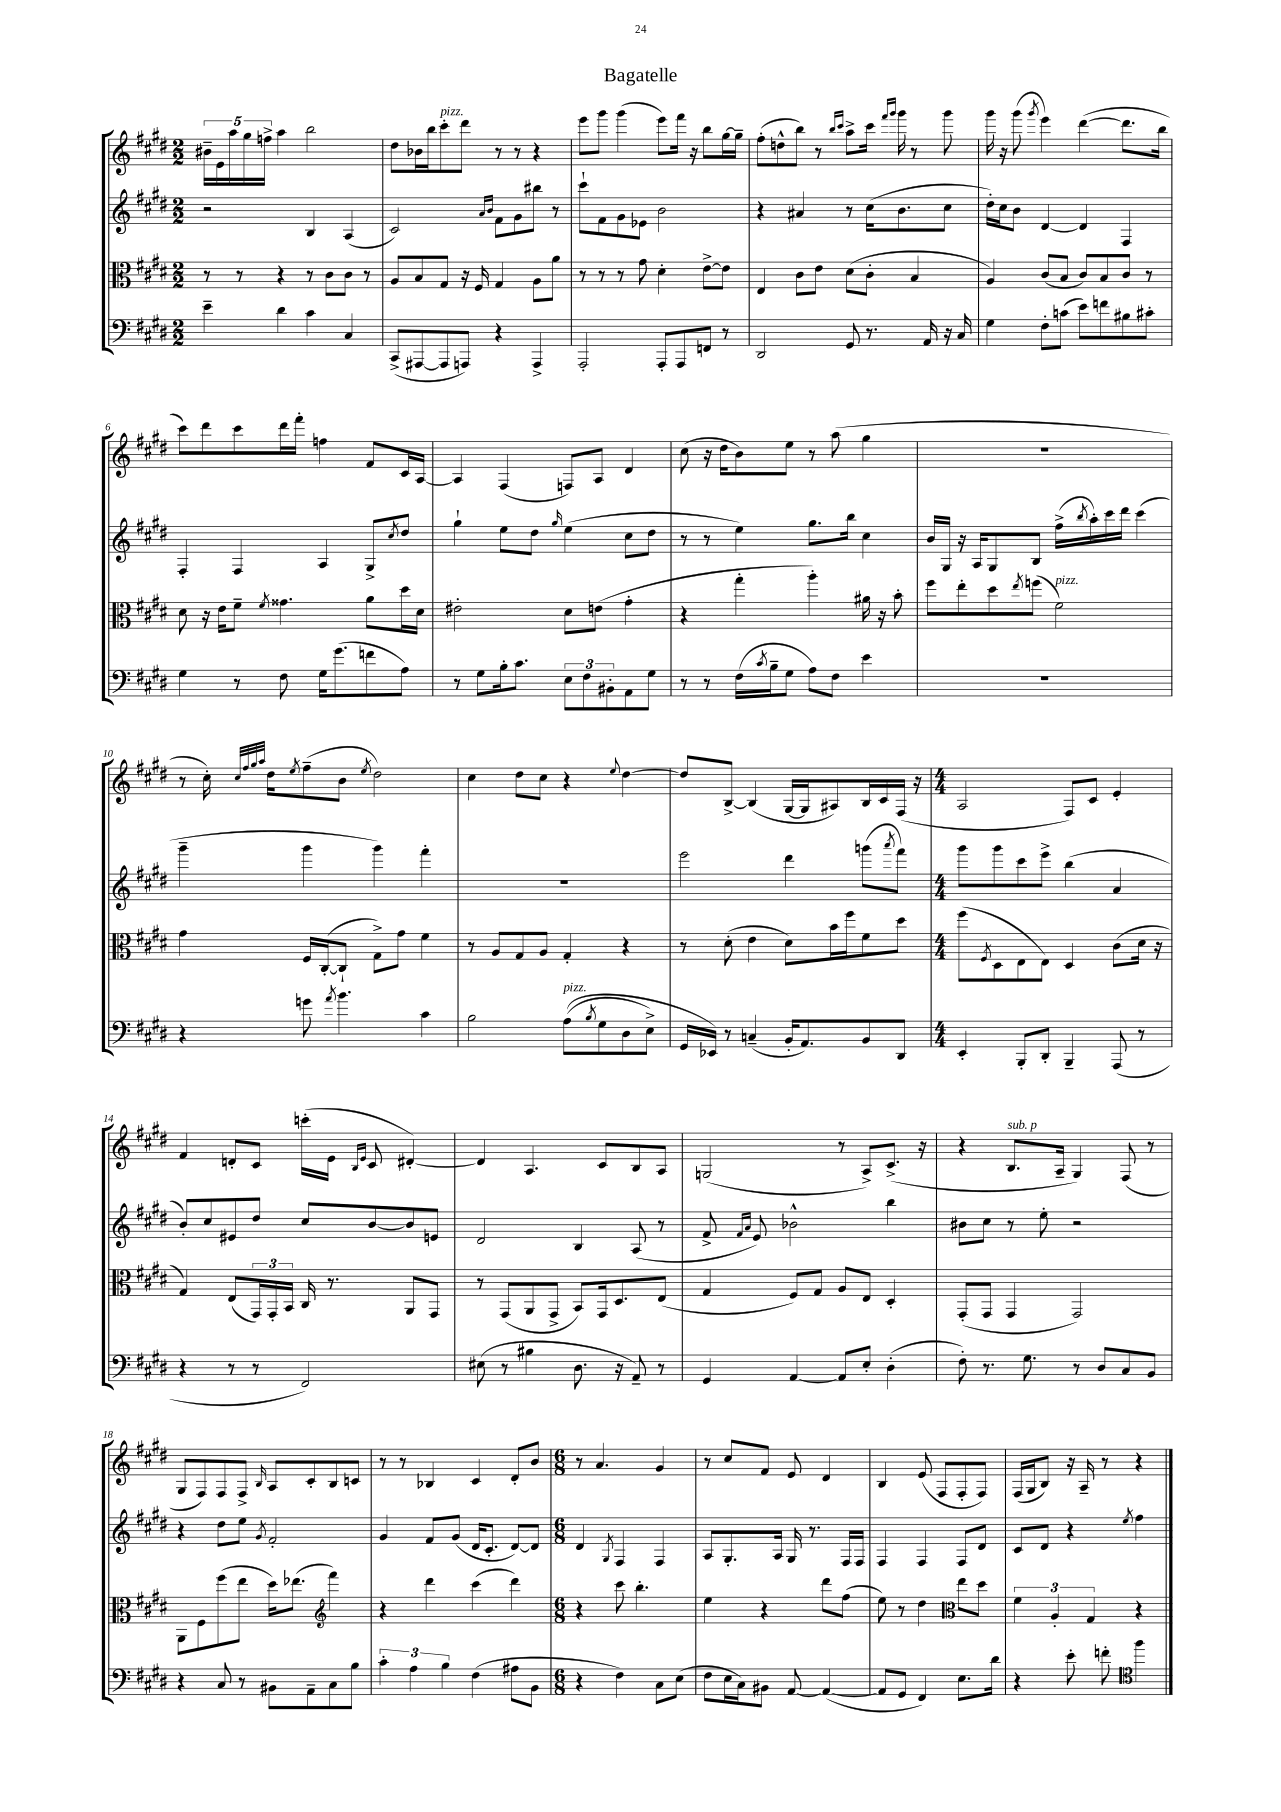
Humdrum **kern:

**kern	**kern	**kern	**kern
*part4	*part3	*part2	*part1
*staff4	*staff3	*staff2	*staff1
*clefF4	*clefC3	*clefG2	*clefG2
*k[f#c#g#d#]	*k[f#c#g#d#]	*k[f#c#g#d#]	*k[f#c#g#d#]
*M2/2	*M2/2	*M2/2	*M2/2
=1	=1	=1	=1
4e~\	8r	2r	20b#X~\LL
.	.	.	20e\
.	.	.	20aa\
.	8r	.	.
.	.	.	20gg#\
.	.	.	20ffn^\JJ
4d#\	4r	.	4aa\
4c#\	8r	4B/	2bb\
.	8c#\L	.	.
4C#/	8c#\J	(4A/	.
.	8r	.	.
=2	=2	=2	=2
(8CC#^/L	8A/L	2c#/)	8dd#\L
[8AAA#X/	8B/	.	16b-X\L
.	.	.	16bb\J
!	!	!	!LO:TX:a:i:t=pizz.
8AAA#/]	8G#/J	.	8ccc#'\
8AAAn/J)	16r	.	8ddd#\J
.	16F#/	.	.
.	.	16qqa/LL	.
.	.	16qqb/JJ	.
4r	4G#/	8f#\L	8r
.	.	8g#\	8r
4AAA^/	8A\L	8bb#X\J	4r
.	8a\J	8r	.
=3	=3	=3	=3
2AAA'/	8r	8ccc#`\L	8eee\L
.	8r	8f#\	8ggg#\J
.	8r	8g#\	(4ggg#\
.	8g#\	8e-X\J	.
8AAA'/L	4d#'\	2b\	8eee\L)
8AAA/	.	.	16fff#\Jk
.	.	.	16r
8FFn/J	[8e^\L	.	8bb\L
8r	8e\J]	.	[16gg#\L
.	.	.	16gg#~\JJ]
=4	=4	=4	=4
2DD#/	4E/	4r	(8ff#'\L
.	.	.	8ddn^^\
.	8c#\L	4a#X/	8bb\J)
.	8e\J	.	8r
.	.	.	16qqbb/LL
.	.	.	16qqccc#/JJ
8GG#/	(8d#\L	8r	8aa^\L
8.r	8c#'\J	(16cc#\KL	16ccc#\Jk
.	.	.	16qqfff#/LL
.	.	.	16qqggg#/JJ
.	.	8.b\	16ggg#\
.	4B/	.	8r
16AA/	.	.	.
16r	.	8cc#\J	8ggg#\
16C#/	.	.	.
=5	=5	=5	=5
4G#\	4A/)	16dd#'\LL)	16ggg#\
.	.	16cc#\J	16r
.	.	8b\J	(8ggg#\
.	.	.	8qggg#/
8F#'\L	(8c#/L	[4d#/	4eee\)
(8cn\J	8B/J	.	.
8e\L)	8c#/L)	4d#/]	([4ddd#\
8fn\	8B/	.	.
8B#X\	8c#/J	4F#/	8.ddd#\L]
8c#X'\J	8r	.	.
.	.	.	16bb\Jk
!!LO:LB:g=z
=6	=6	=6	=6
4G#\	8d#\	4F#'/	8ccc#\L)
.	16r	.	8ddd#\
.	16e\KL	.	.
8r	8f#~\J	4F#/	8ccc#\
.	8qf#/	.	.
8F#\	4.g##X\	.	16ddd#\L
.	.	.	16fff#'\JJ
16G#\KL	.	4A/	4ffn\
(8.g#\	.	.	.
8fn\	8a\L	8G#^/L	8f#/L
.	.	8qcc#/	.
8A\J)	16dd#\L	8dd#/J	16c#/L
.	16d#\JJ	.	[16A/JJ
=7	=7	=7	=7
8r	2e#X'\	4gg#`\	4A/]
8G#\L	.	.	.
16B'\k	.	8ee\L	(4F#/
8.c#\J	.	.	.
.	.	8dd#\J	.
.	.	16qqgg#/	.
12E\L	8d#\L	(4ee\	8Fn/L)
12F#\	.	.	.
.	(8en\J	.	8A/J
12BB#X'\	.	.	.
8AA\	4g#'\	8cc#\L	4d#/
8G#\J	.	8dd#\J	.
=8	=8	=8	=8
8r	4r	8r	(8cc#\
8r	.	8r	16r
.	.	.	16dd#\KL
(16F#\LL	4gg#'\	4ee\)	8b\)
8qc#/	.	.	.
16B~\J	.	.	.
8G#\J	.	.	8ee\J
8A\L)	4aa'\)	8.gg#\L	8r
8F#\J	.	.	(8aa\
.	.	16bb\Jk	.
4e\	16a#X\	4cc#\	4gg#\
.	16r	.	.
.	8b'\	.	.
=9	=9	=9	=9
1r	8ff#\L	16b/LL	1r
.	.	16G#/JJ	.
.	8ee'\	16r	.
.	.	16A/KL	.
.	8dd#\	8G#/	.
.	8qee/	.	.
.	(8ffn\J	8B/J	.
!	!LO:TX:a:i:t=pizz.	!	!
.	2f#\)	(16ff#^\LL	.
.	.	8qbb/	.
.	.	16aa'\)	.
.	.	16ccc#\	.
.	.	16ddd#\JJ	.
.	.	(4ccc#\	.
!!LO:LB:g=z
=10	=10	=10	=10
4r	4g#\	4ggg#~\	8r
.	.	.	16cc#'\)
.	.	.	32qqcc#/LLL
.	.	.	32qqff#/
.	.	.	32qqgg#/
.	.	.	32qqaa/JJJ
.	.	.	16dd#\KL
.	.	.	8qee/
8gn\	16F#/LL	4ggg#\	(8ff#~\
.	([16C#'/J	.	.
8qa/	.	.	.
4.b\	8C#`/J]	.	8b\J
.	.	.	8qee/
.	8G#^\L)	4ggg#\)	2dd#\)
.	8g#\J	.	.
4c#\	4f#\	4fff#'\	.
=11	=11	=11	=11
2B\	8r	1r	4cc#\
.	8A/L	.	.
.	8G#/	.	8dd#\L
.	8A/J	.	8cc#\J
!LO:TX:a:i:t=pizz.	!	!	!
((8A\L	4G#'/	.	4r
8qB/	.	.	.
8G#\	.	.	.
.	.	.	8qqee/
8D#\	4r	.	[4dd#\
8E^\J)	.	.	.
=12	=12	=12	=12
16GG#/LL	8r	2eee\	8dd#/L]
16EE-X/JJ)	.	.	.
8r	(8d#'\	.	[8B^/J
(4Cn~/	4e\	.	(4B/]
16BB'/KL	8d#\L)	4ddd#\	[16G#/LL
8.AA/)	.	.	16G#/J]
.	16b\L	.	8A#X/)
.	16ff#\J	.	.
8BB/	8f#\	(8gggn\L	16B/L
.	.	.	16c#/
.	.	8qaaa/	.
8DD#/J	8dd#\J	8fff#\J)	(16F#/JJ
.	.	.	16r
=13	=13	=13	=13
*M4/4	*M4/4	*M4/4	*M4/4
4EE'/	(8ff#\L	8ggg#\L	2A/
.	8qF#/	.	.
.	8D#\	8ggg#\	.
8BBB'/L	8E\	8ccc#\	.
8DD#'/J	8E\J)	8eee^\J	.
4BBB~/	4D#/	(4bb\	8F#/L)
.	.	.	8c#/J
(8AAA/	(8c#\L	4a/	4e'/
8r	16d#\Jk	.	.
.	16r	.	.
!!LO:LB:g=z
=14	=14	=14	=14
4r	4G#/)	8b'/L)	4f#/
.	.	8cc#/	.
8r	(8E/L	8e#X/	8dn'/L
8r	24GG#/L)	8dd#/J	8c#/J
.	24GG#'/	.	.
.	24BB/JJ	.	.
2FF#/)	16C#/	8cc#/L	(16cccn'\LL
.	8.r	.	16e\JJ
.	.	.	16qqB/LL
.	.	.	16qqe/JJ
.	.	[8b/	8c#/
.	8AA/L	8b/]	[4d#X'/)
.	8GG#/J	8en/J	.
=15	=15	=15	=15
(8E#X\	8r	2d#/	4d#/]
8r	(8GG#/L	.	.
4B#X\	8AA/	.	4.A/
.	8GG#^/J	.	.
8.D#\	8BB/L)	4B/	.
.	16GG#/k	.	8c#/L
16r	8.D#/	.	.
8AA~/)	.	(8A/	8B/
8r	(8E/J	8r	8A/J
=16	=16	=16	=16
4GG#/	4G#/	8f#^/	(2Gn/
.	.	16qqf#/LL	.
.	.	16qqa/JJ	.
.	.	8e/)	.
[4AA/	8F#/L)	2b-X^^\	.
.	8G#/J	.	.
8AA/L]	8A/L	.	8r
8E'/J	8E/J	.	8A^/L)
(4D#'\	4D#'/	4bb\	(8.c#^/J
.	.	.	16r
=17	=17	=17	=17
8F#'\)	(8GG#'/L	8b#X\L	4r
8.r	8GG#/J	8cc#\J	.
!	!	!	!LO:TX:a:i:t=sub. p
.	4GG#/	8r	8.B/L
8.G#\	.	.	.
.	.	8ee'\	.
.	.	.	16A~/Jk
8r	2GG#/)	2r	4G#/)
8D#/L	.	.	.
8C#/	.	.	(8F#/
8BB/J	.	.	8r
!!LO:LB:g=z
=18	=18	=18	=18
4r	8AA\L	4r	8G#/L
.	8F#\	.	8F#/)
8C#/	(8ff#\	8dd#\L	8F#/
8r	8ee\J	8ee\J	8F#^/J
.	.	8qg#/	16qqB/
8BB#X\L	16dd#\KL)	2f#'/	8A/L
.	(8.ee-X\J	.	.
8AA~\	.	.	8c#'/
*	*clefG2	*	*
8C#\	4fff#\)	.	8B/
8B\J	.	.	8cn/J
=19	=19	=19	=19
6c#'\	4r	4g#/	8r
.	.	.	8r
6A\	.	.	.
.	4ddd#\	8f#/L	4B-X/
6B\	.	.	.
.	.	(8g#/J	.
(4F#\	(4ccc#\	16d#/KL	4c#/
.	.	8.c#'/J	.
8A#X\L	4ddd#\)	[8d#/L)	8d#'/L
8BB\J	.	8d#/J]	8b/J
=20	=20	=20	=20
*M6/8	*M6/8	*M6/8	*M6/8
4r	4r	4d#/	8r
.	.	.	4.a/
.	.	8qG#/	.
4F#\)	8ccc#\	4F#/	.
.	4.bb'\	.	.
8C#\L	.	4F#/	4g#/
(8E\J	.	.	.
=21	=21	=21	=21
8F#\L	4ee\	8A/L	8r
16E\L	.	8.G#'/	8cc#/L
16C#\J)	.	.	.
8BB#X\J	4r	.	8f#/J
.	.	16A/Jk	.
[8AA/	.	16G#/	8e/
.	.	8.r	.
(4AA/_	8ddd#\L	.	4d#/
.	(8ff#\J	16F#/LL	.
.	.	16F#/JJ	.
=22	=22	=22	=22
8AA/L]	8ee\)	4F#/	4B/
8GG#/J	8r	.	.
4FF#/)	4dd#\	4F#/	(8e/
.	.	.	8F#/L
8.E\L	8ee\L	8F#/L	8F#'/
.	8dd#\J	8d#/J	8F#/J)
16d#\Jk	.	.	.
=23	=23	=23	=23
*	*clefC3	*	*
4r	6f#\	8c#/L	(16F#/LL
.	.	.	16G#/J
.	.	8d#/J	8B/J)
.	6A'/	.	.
8e'\	.	4r	16r
.	.	.	16A~/
.	6G#/	.	.
8fn'\	.	.	8r
*clefC4	*	*	*
.	.	8qee/	.
4ff#\	4r	4ff#\	4r
==	==	==	==
*-	*-	*-	*-
